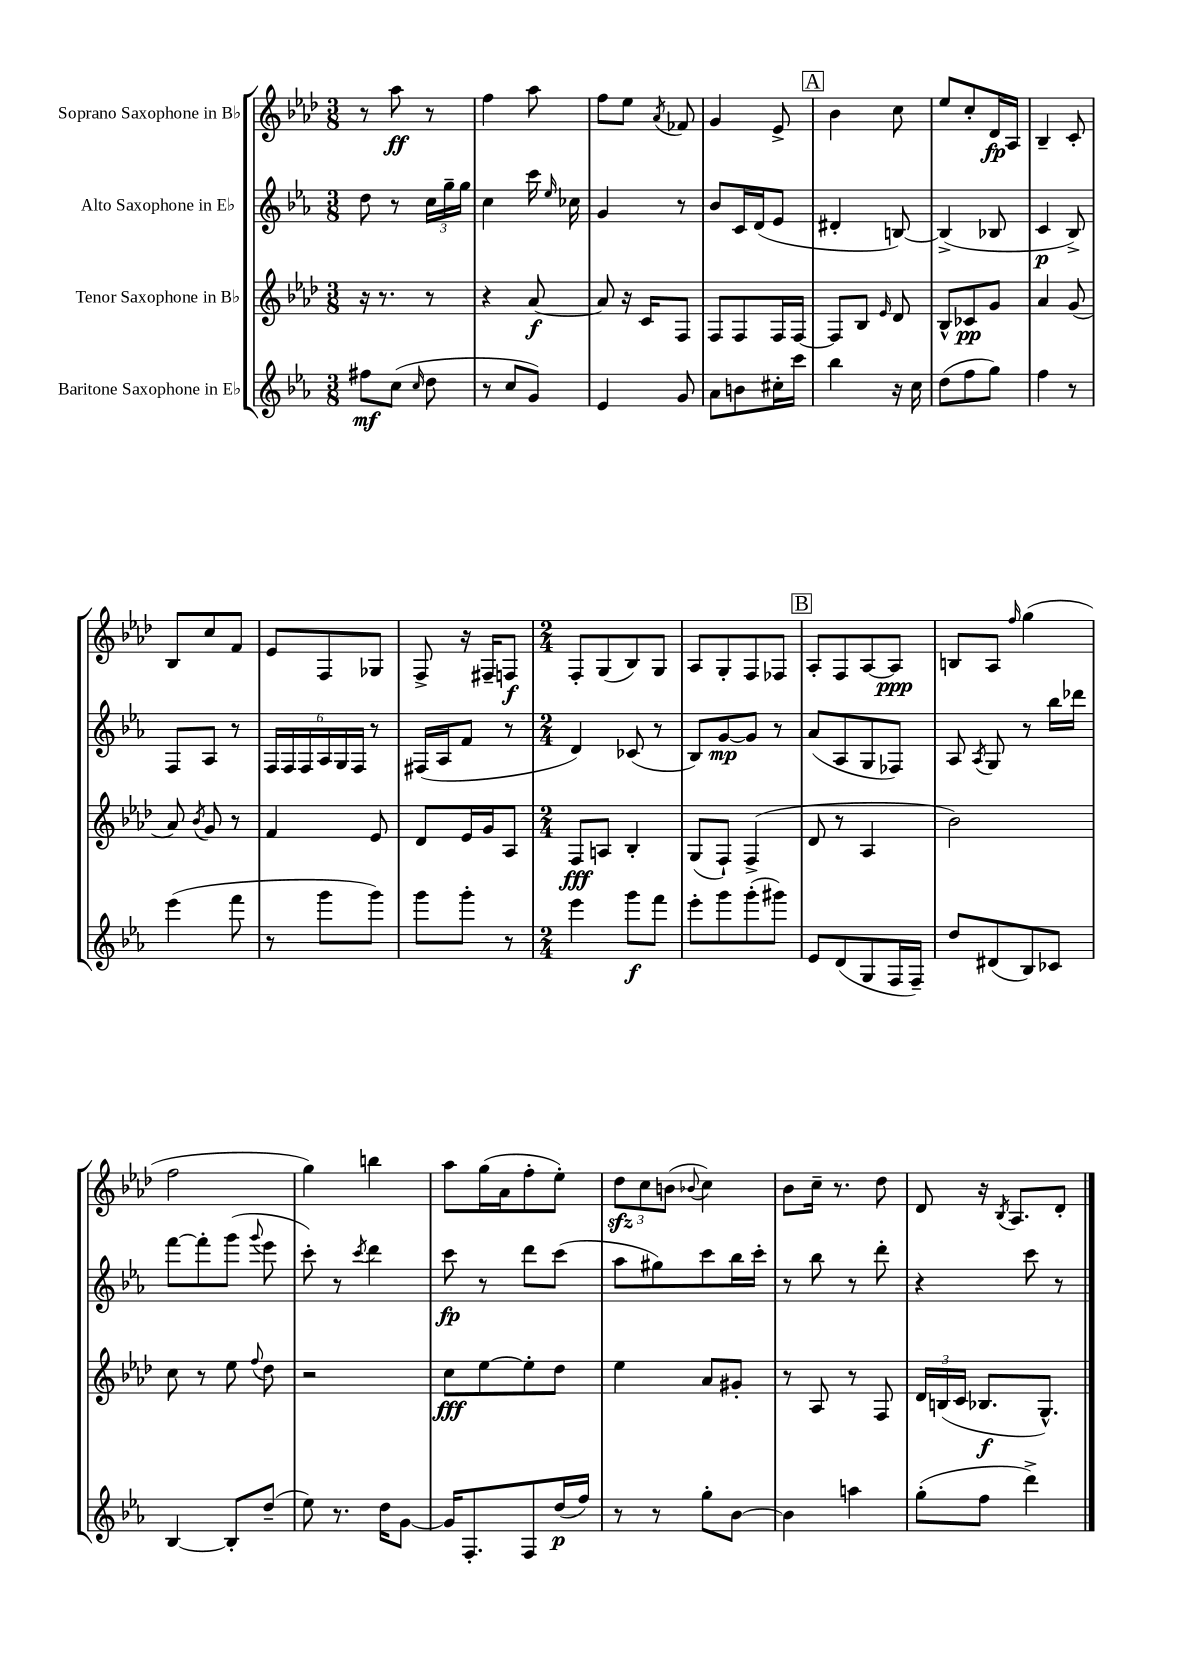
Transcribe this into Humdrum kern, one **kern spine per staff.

**kern	**dynam	**kern	**dynam	**kern	**dynam	**kern	**dynam
*part4	*part4	*part3	*part3	*part2	*part2	*part1	*part1
*staff4	*staff4	*staff3	*staff3	*staff2	*staff2	*staff1	*staff1
*I"Baritone Saxophone in E♭	*	*I"Tenor Saxophone in B♭	*	*I"Alto Saxophone in E♭	*	*I"Soprano Saxophone in B♭	*
*clefG2	*	*clefG2	*	*clefG2	*	*clefG2	*
*k[b-e-a-]	*	*k[b-e-a-d-]	*	*k[b-e-a-]	*	*k[b-e-a-d-]	*
*M3/8	*	*M3/8	*	*M3/8	*	*M3/8	*
=1	=1	=1	=1	=1	=1	=1	=1
8ff#X\L	mf	16r	.	8dd\	.	8r	.
.	.	8.r	.	.	.	.	.
(8cc\J	.	.	.	8r	.	8aa-\	ff
16qqcc/	.	.	.	.	.	.	.
8dd\	.	8r	.	24cc\LL	.	8r	.
.	.	.	.	24gg~\	.	.	.
.	.	.	.	24gg\JJ	.	.	.
=2	=2	=2	=2	=2	=2	=2	=2
8r	.	4r	.	4cc\	.	4ff\	.
8cc/L	.	.	.	.	.	.	.
8g/J)	.	[8a-/	f	16ccc\	.	8aa-\	.
.	.	.	.	16qqee-/	.	.	.
.	.	.	.	16cc-X\	.	.	.
=3	=3	=3	=3	=3	=3	=3	=3
4e-/	.	8a-/]	.	4g/	.	8ff\L	.
.	.	16r	.	.	.	8ee-\J	.
.	.	16c/KL	.	.	.	.	.
.	.	.	.	.	.	8qa-/	.
8g/	.	8F/J	.	8r	.	8f-X/	.
=4	=4	=4	=4	=4	=4	=4	=4
8a-\L	.	8F/L	.	8b-/L	.	4g/	.
8bn\	.	8F/	.	16c/L	.	.	.
.	.	.	.	(16d/J	.	.	.
16cc#X'\L	.	16F/L	.	8e-/J	.	8e-^/	.
16ccc\JJ	.	[16F/JJ	.	.	.	.	.
!!LO:REH:place=s1:t=A
=5	=5	=5	=5	=5	=5	=5	=5
4bb-\	.	8F/L]	.	4d#X'/	.	4b-\	.
.	.	8B-/J	.	.	.	.	.
.	.	16qqe-/	.	.	.	.	.
16r	.	8d-/	.	[8Bn/)	.	8cc\	.
16cc\	.	.	.	.	.	.	.
=6	=6	=6	=6	=6	=6	=6	=6
(8dd\L	.	8B-^^/L	.	(4B^/]	.	8ee-/L	.
8ff\	.	8c-X/	pp	.	.	8cc'/	.
8gg\J)	.	8g/J	.	8B-X/	.	16d-/L	fp
.	.	.	.	.	.	16A-/JJ	.
=7	=7	=7	=7	=7	=7	=7	=7
4ff\	.	4a-/	.	4c/	p	4B-~/	.
8r	.	(8g/	.	8B-^/)	.	8c'/	.
!!LO:LB:g=z
=8	=8	=8	=8	=8	=8	=8	=8
(4eee-\	.	8a-/)	.	8F/L	.	8B-/L	.
.	.	8qb-/	.	.	.	.	.
.	.	8g/	.	8A-/J	.	8cc/	.
8fff\	.	8r	.	8r	.	8f/J	.
=9	=9	=9	=9	=9	=9	=9	=9
8r	.	4f/	.	24F/LL	.	8e-/L	.
.	.	.	.	24F/	.	.	.
.	.	.	.	24F/	.	.	.
8ggg\L	.	.	.	24A-/	.	8F/	.
.	.	.	.	24G/	.	.	.
.	.	.	.	24F/JJ	.	.	.
8ggg\J)	.	8e-/	.	8r	.	8G-X/J	.
=10	=10	=10	=10	=10	=10	=10	=10
8ggg\L	.	8d-/L	.	(16F#X/LL	.	8F^/	.
.	.	.	.	16A-/J	.	.	.
8ggg'\J	.	16e-/L	.	8f/J	.	16r	.
.	.	16g/J	.	.	.	16F#X~/KL	.
8r	.	8A-/J	.	8r	.	8Fn/J	f
=11	=11	=11	=11	=11	=11	=11	=11
*M2/4	*	*M2/4	*	*M2/4	*	*M2/4	*
4eee-\	.	8F/L	fff	4d/)	.	8F'/L	.
.	.	8An/J	.	.	.	(8G/	.
8ggg\L	f	4B-'/	.	(8c-X/	.	8B-/)	.
8fff\J	.	.	.	8r	.	8G/J	.
=12	=12	=12	=12	=12	=12	=12	=12
8eee-'\L	.	(8G/L	.	8B-/L)	.	8A-/L	.
8ggg\	.	8F`/J)	.	[8g/	mp	8G'/	.
(8ggg'\	.	(4F^/	.	8g/J]	.	8F/	.
8ggg#X\J)	.	.	.	8r	.	8F-X/J	.
!!LO:REH:place=s1:t=B
=13	=13	=13	=13	=13	=13	=13	=13
8e-/L	.	8d-/	.	(8a-/L	.	8A-'/L	.
(8d/	.	8r	.	8A-/	.	8F/	.
8G/	.	4A-/	.	8G/	.	[8A-/	.
16F/L	.	.	.	8F-X/J)	.	8A-/J]	ppp
16F~/JJ)	.	.	.	.	.	.	.
=14	=14	=14	=14	=14	=14	=14	=14
8dd/L	.	2b-\)	.	8A-/	.	8Bn/L	.
.	.	.	.	8qA-/	.	.	.
(8d#X/	.	.	.	8G/	.	8A-/J	.
.	.	.	.	.	.	16qqff/	.
8B-/)	.	.	.	8r	.	(4gg\	.
8c-X/J	.	.	.	16bb-\LL	.	.	.
.	.	.	.	16ddd-X\JJ	.	.	.
!!LO:LB:g=z
=15	=15	=15	=15	=15	=15	=15	=15
[4B-/	.	8cc\	.	[8fff\L	.	2ff\	.
.	.	8r	.	8fff'\]	.	.	.
8B-'/L]	.	8ee-\	.	(8ggg\J	.	.	.
.	.	8qqff/	.	8qqggg/	.	.	.
(8dd~/J	.	8dd-\	.	8eee-\	.	.	.
=16	=16	=16	=16	=16	=16	=16	=16
8ee-\)	.	2r	.	8ccc'\)	.	4gg\)	.
8.r	.	.	.	8r	.	.	.
.	.	.	.	8qccc/	.	.	.
.	.	.	.	4ddd\	.	4bbn\	.
16dd\KL	.	.	.	.	.	.	.
[8g\J	.	.	.	.	.	.	.
=17	=17	=17	=17	=17	=17	=17	=17
16g/KL]	.	8cc\L	fff	8ccc\	fp	8aa-\L	.
8.F'/	.	.	.	.	.	.	.
.	.	[8ee-\	.	8r	.	(16gg\L	.
.	.	.	.	.	.	16a-\J	.
8F/	.	8ee-'\]	.	8ddd\L	.	8ff'\	.
(16dd/L	p	8dd-\J	.	(8ccc\J	.	8ee-'\J)	.
16ff/JJ)	.	.	.	.	.	.	.
=18	=18	=18	=18	=18	=18	=18	=18
8r	.	4ee-\	.	8aa-\L	.	12dd-zz\L	.
.	.	.	.	.	.	12cc\	.
8r	.	.	.	8gg#X\)	.	.	.
.	.	.	.	.	.	(12bn\J	.
.	.	.	.	.	.	8qqb-X/	.
8gg'\L	.	8a-/L	.	8ccc\	.	4cc\)	.
[8b-\J	.	8g#X'/J	.	16bb-\L	.	.	.
.	.	.	.	16ccc'\JJ	.	.	.
=19	=19	=19	=19	=19	=19	=19	=19
4b-\]	.	8r	.	8r	.	8b-\L	.
.	.	8A-/	.	8bb-\	.	16cc~\Jk	.
.	.	.	.	.	.	8.r	.
4aan\	.	8r	.	8r	.	.	.
.	.	8F/	.	8ddd'\	.	8dd-\	.
=20	=20	=20	=20	=20	=20	=20	=20
(8gg'\L	.	24d-/LL	.	4r	.	8d-/	.
.	.	(24Bn/	.	.	.	.	.
.	.	24c/JJ	.	.	.	.	.
8ff\J	.	8.B-X/L	f	.	.	16r	.
.	.	.	.	.	.	8qB-/	.
.	.	.	.	.	.	8.A-/L	.
4ddd^\)	.	.	.	8ccc\	.	.	.
.	.	8.G^^/J)	.	.	.	.	.
.	.	.	.	8r	.	8d-'/J	.
==	==	==	==	==	==	==	==
*-	*-	*-	*-	*-	*-	*-	*-
